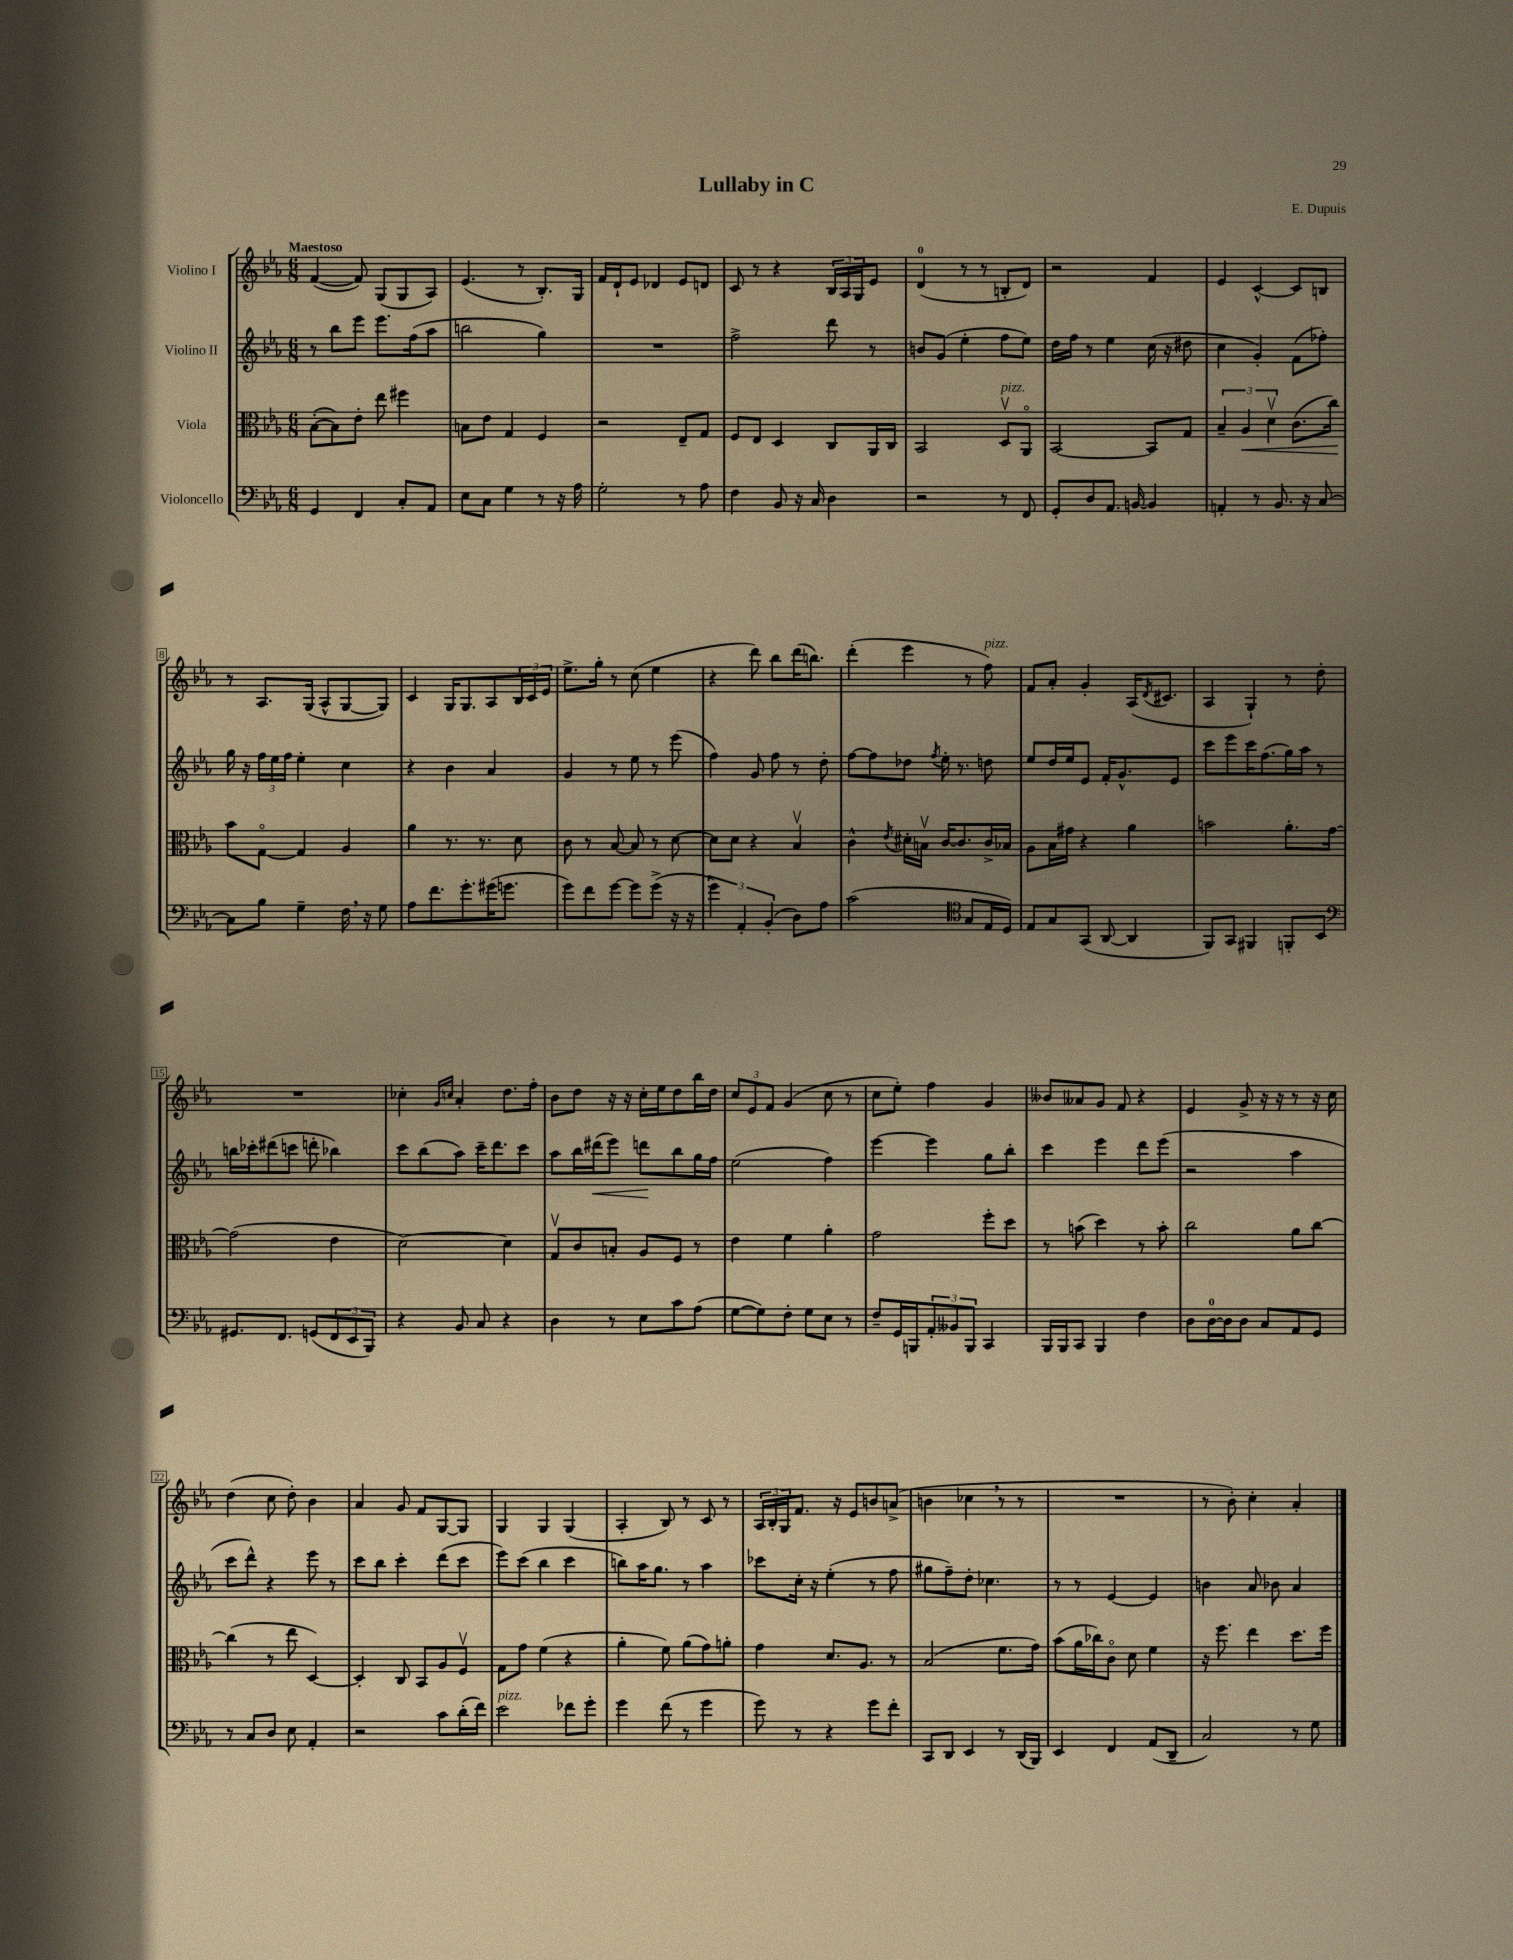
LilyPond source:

\header { title = "Lullaby in C" composer = "E. Dupuis" }
<<
\new StaffGroup <<
\new Staff = "s0" \with { instrumentName = "Violino I" } {
    \clef treble \key ees \major \numericTimeSignature \time 6/8 \tempo "Maestoso"
    f'4~( f'8) g8( g8 aes8) |
    ees'4.( r8 bes8.-.) g16 |
    f'16 d'16-! ees'8 des'4 ees'8 d'8 |
    c'8 r8 r4 \tuplet 3/2 { bes16 aes16 g16 } ees'8 |
    d'4-0( r8 r8 b8-. d'8) |
    r2 f'4 |
    ees'4 c'4~-^ c'8 b8 |
    r8 aes8. g16( aes8-^ g8~ g8) |
    c'4 g16 g8. aes8 \tuplet 3/2 { bes16 c'16 ees'16 } |
    ees''8.-> g''16-. r8 c''8( ees''4 |
    r4 d'''8) bes''8 d'''16( b''8.) |
    d'''4-.( ees'''4 r8 f''8^\markup { \italic "pizz." }) |
    f'8 aes'8-. g'4-. aes16( \acciaccatura { d'8 } cis'8. |
    aes4 g4-!) r8 d''8-. |
    R2. |
    ces''4-. \grace { g'16 c''16 } aes'4-. d''8. f''16-. |
    bes'8 d''8 r16 r16 c''16-. ees''16 d''8 bes''16 d''16 |
    \tuplet 3/2 { c''8 ees'8 f'8 } g'4( c''8 r8 |
    c''8 ees''8-.) f''4 g'4 |
    beses'8 aeses'8 g'8 f'8 r4 |
    ees'4 g'8-> r16 r16 r8 r16 c''16 |
    d''4( c''8 d''8-.) bes'4 |
    aes'4 g'8 f'8 g8~ g8 |
    g4 g4 g4( |
    aes4-. bes8) r8 c'8 r8 |
    \tuplet 3/2 { aes16 bes16-. g16 } f'8. r16 ees'8 b'8 a'8->( |
    b'4 ces''4 \breathe r8 r8 |
    R2. |
    r8 bes'8-.) c''4-. aes'4-. \bar "|." |
}
\new Staff = "s1" \with { instrumentName = "Violino II" } {
    \clef treble \key ees \major \numericTimeSignature \time 6/8
    r8 bes''8 ees'''8 ees'''8. f''16( aes''8 |
    b''2 g''4) |
    R2. |
    f''2-> d'''8 r8 |
    b'8 g'8( ees''4-. f''8 ees''8) |
    d''16 f''16 r8 ees''4 c''16( r16 dis''8 |
    c''4 g'4-.) f'8( fes''8-.) |
    g''16 r16 \tuplet 3/2 { f''16 ees''16 f''16 } ees''4-. c''4 |
    r4 bes'4 aes'4 |
    g'4 r8 ees''8 r8 ees'''8( |
    f''4) g'8 f''8 r8 d''8-. |
    f''8~ f''8 des''8 \acciaccatura { f''8 } ees''16-. r8. d''8 |
    ees''8 d''16 ees''16 ees'8 f'16-. g'8.-^ ees'8 |
    c'''8 ees'''8 c'''16 f''8.( g''16) aes''16 r8 |
    b''16 ces'''16-. dis'''8( c'''8 d'''8-. bes''4) |
    c'''8 bes''8( aes''8) c'''16-- d'''8. c'''8 |
    aes''8 bes''16 dis'''16\<( ees'''8) d'''8\! bes''8 g''16 f''16 |
    ees''2( f''4) |
    ees'''4~ ees'''4 g''8 bes''8-. |
    c'''4 ees'''4 d'''8 ees'''8( |
    r2 aes''4 |
    c'''8 d'''8-^) r4 ees'''8 r8 |
    c'''8 bes''8 c'''4-. d'''8( c'''8 |
    ees'''8) c'''8( bes''4 c'''4 |
    b''8) aes''16 g''8. r8 aes''4 |
    ces'''8 c''16-. r16 ees''4-.( r8 f''8 |
    gis''8 f''8--) d''8-. ces''4. |
    r8 r8 ees'4~ ees'4 |
    b'4 aes'8 bes'8 aes'4 \bar "|." |
}
\new Staff = "s2" \with { instrumentName = "Viola" } {
    \clef alto \key ees \major \numericTimeSignature \time 6/8
    bes8~-.( bes8) ees'8-. ees''8 fis''4 |
    b8 ees'8 g4 f4 |
    r2 ees8-- g8 |
    f8 ees8 d4 c8 aes,16 c16 |
    bes,2 d8\upbow^\markup { \italic "pizz." } aes,8\flageolet |
    bes,2~ bes,8 g8 |
    \tuplet 3/2 { bes4-- aes4\< d'4\upbow } c'8.( c''16\!) |
    bes'8 g8~\flageolet g4 aes4 |
    aes'4 r8. r8. d'8 |
    c'8 r8 bes8~ bes8 r8 d'8~ |
    d'8 d'8 r4 bes4\upbow |
    c'4-^ \acciaccatura { ees'8 } dis'16-. b16\upbow c'16~ c'8. c'16-> bes16 |
    aes8 bes16 gis'16 r4 aes'4 |
    b'2 aes'8.-. g'16~ |
    g'2( ees'4 |
    d'2~) d'4 |
    g8\upbow c'8 b8-. aes8 f8 r8 |
    ees'4 f'4 aes'4-. |
    g'2 f''8-. d''8 |
    r8 b'8( d''4) r8 b'8-. |
    c''2 aes'8 c''8~ |
    c''4( r8 ees''8 d4~) |
    d4-. c8 bes,8 aes8 f8\upbow |
    g8 g'8 f'4( r4 |
    aes'4-. f'8) aes'8( g'8) a'8-. |
    g'4 d'8. aes8. r8 |
    bes2( f'8. g'16) |
    bes'8( aes'16 ces''16) c'8\flageolet d'8 f'4 |
    r16 f''8. ees''4 d''8. f''16 \bar "|." |
}
\new Staff = "s3" \with { instrumentName = "Violoncello" } {
    \clef bass \key ees \major \numericTimeSignature \time 6/8
    g,4 f,4 c8-. aes,8 |
    ees8 c8 g4 r8 r16 aes16 |
    g2-. r8 aes8 |
    f4 bes,8 r16 c16 d4 |
    r2 r8 f,8 |
    g,8-. d8 aes,8. b,16~ b,4 |
    a,4-. r8 bes,8. r16 c8~ |
    c8 bes8 g4-- f16 \breathe r16 g8 |
    aes8 f'8. g'8.-. gis'16( g'8. |
    g'8) f'8 g'8~ g'8 g'8->( r16 r16 |
    \tuplet 3/2 { g'4) aes,4-. bes,4-.( } d8) aes8 |
    c'2( \clef tenor g8 ees16 d16) |
    ees8 g8 g,8( aes,8~ aes,4 |
    f,8) g,8 fis,4 f,8-. bes,8 |
    \clef bass gis,8. f,8. g,8( \tuplet 3/2 { f,8 ees,8 bes,,8) } |
    r4 bes,8 c8 r4 |
    d4 r8 ees8 c'8 aes8( |
    g8~ g8) f8-. g8 ees8 r8 |
    f8-- g,16 b,,16 \tuplet 3/2 { aes,8-. beses,8 b,,8 } c,4 |
    bes,,16 bes,,16 c,8 bes,,4 f4 |
    d8 d16-0~ d16 d8 c8 aes,8 g,8 |
    r8 c8 d8 ees8 aes,4-. |
    r2 c'8 d'16-.( f'16) |
    ees'2^\markup { \italic "pizz." } fes'8 g'8-. |
    g'4 f'8( r8 g'4 |
    g'8) r8 r4 g'8 f'8-. |
    c,8 d,8 ees,4 r8 d,16( bes,,16) |
    ees,4 f,4 aes,8( d,8-- |
    c2) r8 g8 \bar "|." |
}
>>
>>
\layout { \context { \Score \override BarNumber.stencil = #(make-stencil-boxer 0.1 0.3 ly:text-interface::print) } }
